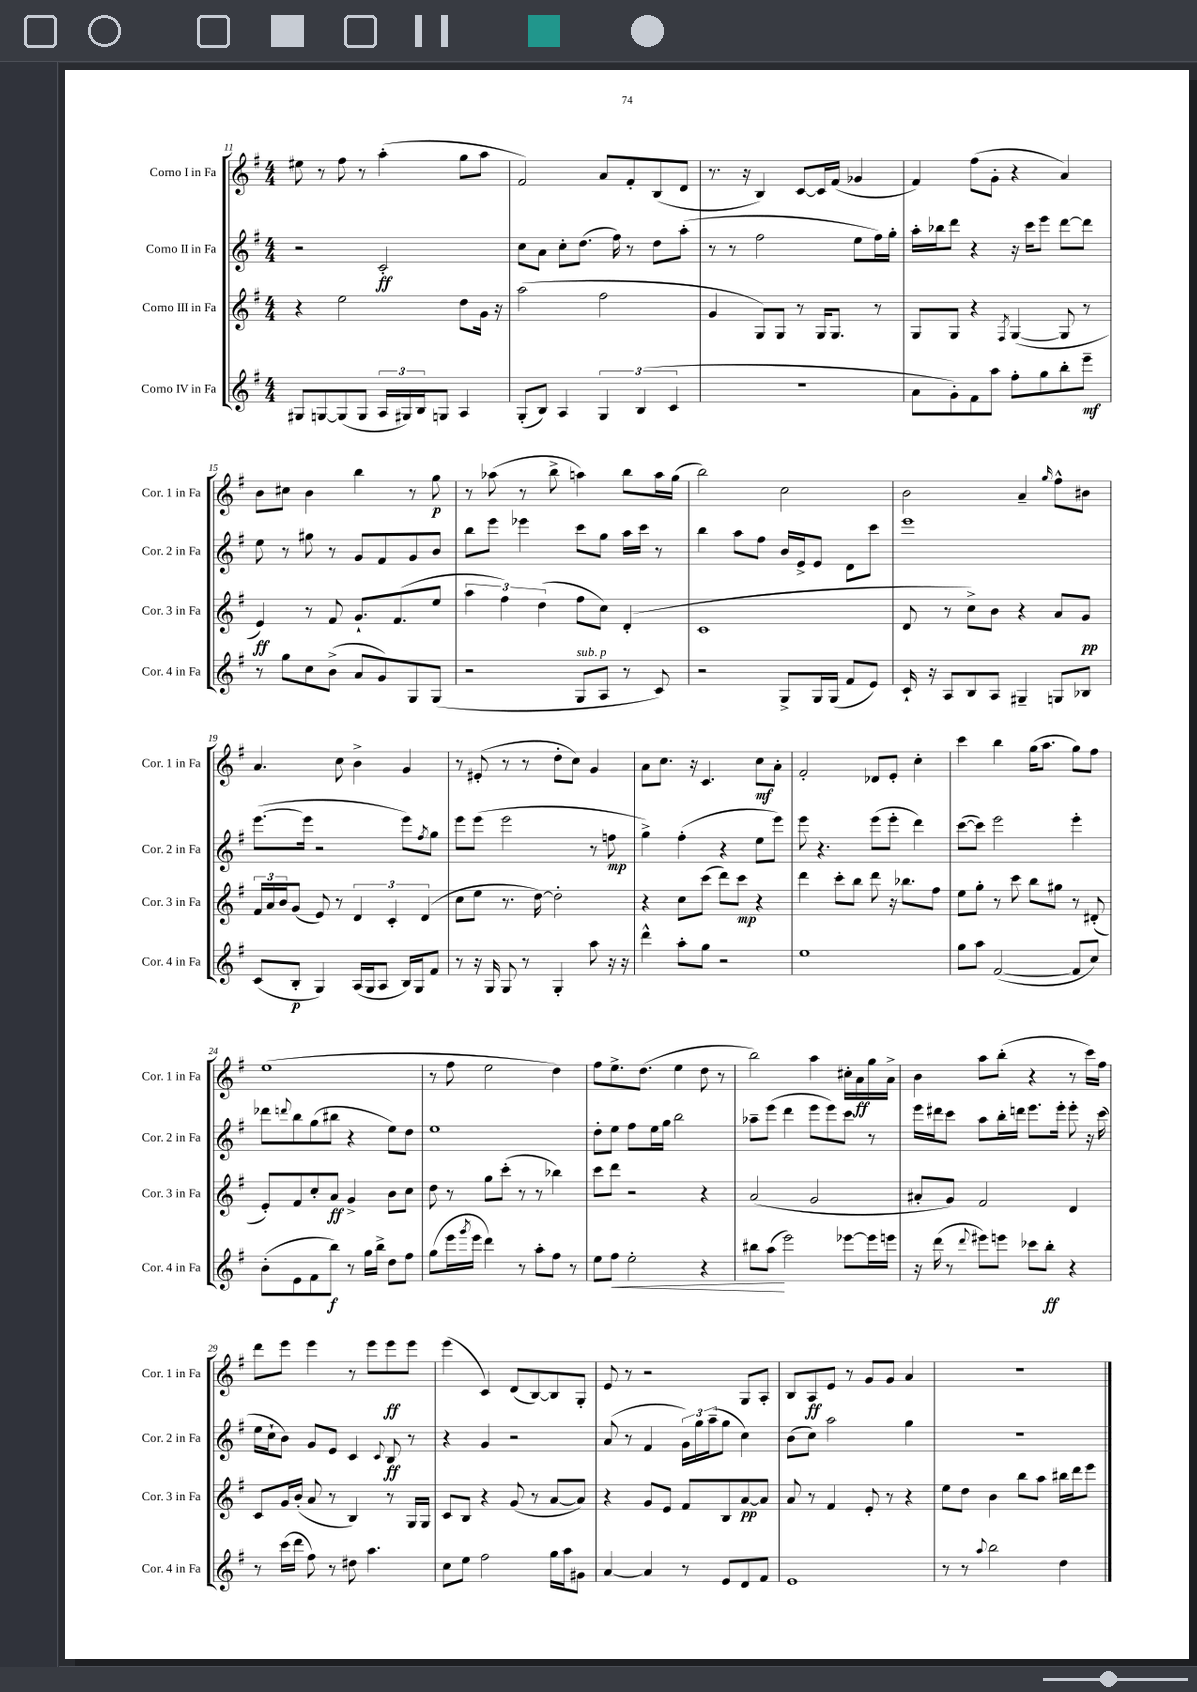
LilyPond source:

<<
\new StaffGroup <<
\new Staff = "s0" \with { instrumentName = "Corno I in Fa" shortInstrumentName = "Cor. 1 in Fa" } {
    \clef treble \key g \major \numericTimeSignature \time 4/4
    eis''8 r8 fis''8 r8 a''4-.( g''8 a''8 |
    fis'2) a'8 fis'8-. b8( d'8 |
    r8. r16 b4) c'8~ c'16 fis'16( ges'4 |
    fis'4) fis''8( g'8-. r4 a'4) |
    b'8 cis''8 b'4 b''4 r8 g''8\p |
    r8 aes''8( r8 b''8-> a''4) b''8 a''16 g''16( |
    b''2) c''2 |
    b'2 a'4-- \grace { g''16 } fis''8-^ bis'8 |
    a'4. c''8 b'4-> g'4 |
    r8 eis'8-.( r8 r8 d''8-. c''8) g'4 |
    a'8 c''8. r16 c'4. c''8\mf a'8-. |
    fis'2-. des'8 e'8-. c''4-. |
    c'''4 b''4 g''16( a''8. g''8) fis''8 |
    e''1( |
    r8 fis''8 e''2 d''4) |
    fis''8 e''8.-> d''8.( e''4 d''8 r8 |
    b''2) a''4 cis''16-. a'16\ff g''16 a'16-> |
    b'4 a''8 b''8-.( r4 r8 c'''16) fis''16 |
    d'''8 e'''8 e'''4 r8 e'''8 e'''8\ff e'''8 |
    e'''4( c'4) d'8( b8~) b8 g8-. |
    e'8 r8 r2 g8 a8-. |
    b8 a8\ff e'8 r8 g'8 g'8 a'4 |
    r1 \bar "|." |
}
\new Staff = "s1" \with { instrumentName = "Corno II in Fa" shortInstrumentName = "Cor. 2 in Fa" } {
    \clef treble \key g \major \numericTimeSignature \time 4/4
    r2 c'2-.\ff |
    c''8 a'8 c''8-. d''8.( fis''16) r8 d''8 a''8-.( |
    r8 r8 fis''2 e''8 fis''16) g''16-. |
    a''16-. bes''16 d'''8 r4 r16 c'''16 e'''8 d'''8~ d'''8 |
    e''8 r8 gis''8 r8 g'8 fis'8 g'8 b'8 |
    b''8 e'''8 ees'''4 c'''8 g''8 a''16 c'''16 r8 |
    b''4 a''8 fis''8 b'16 e'16-> e'8 d'8 c'''8 |
    e'''1 |
    e'''8.~( e'''16 r2 e'''8) \acciaccatura { fis''8 } g''8 |
    e'''8 e'''8( e'''2 r8 f''8\mp |
    g''4->) fis''4-.( r4 e''8 e'''8) |
    e'''8 r4. e'''8( e'''8-. d'''4) |
    c'''8~( c'''8) e'''2 e'''4-. |
    des'''8 \appoggiatura { d'''8 } b''8 g''8( bis''8 r4 e''8) d''8 |
    e''1 |
    d''8-. e''8 fis''8 e''16 g''16 b''2 |
    aes''8-- e'''8( d'''4 e'''8 e'''8) c'''8 r8 |
    e'''16 dis'''16 c'''8 a''8 b''16-. d'''16 e'''8. e'''16-. e'''8-. r16 c'''16( |
    e''16 c''16-! b'8) g'8 e'8 c'4 \appoggiatura { c'8 } b8\ff r8 |
    r4 g'4 r2 |
    a'8( r8 fis'4 \tuplet 3/2 { g'16) g''16 a''16--( } g''8 c''4) |
    b'8( c''8) a''2 g''4 |
    R1 \bar "|." |
}
\new Staff = "s2" \with { instrumentName = "Corno III in Fa" shortInstrumentName = "Cor. 3 in Fa" } {
    \clef treble \key g \major \numericTimeSignature \time 4/4
    r4 e''2 d''8 g'16 r16 |
    a''2( fis''2 |
    g'4 g8) g8 r8 g16 g8. r8 |
    g8 g8 r4 \acciaccatura { fis8 } g4~( g8 r8 |
    e'4\ff) r8 fis'8 g'8.-! fis'8.( e''8 |
    \tuplet 3/2 { a''4 fis''4) d''4( } fis''8 c''8) d'4-.( |
    c'1 |
    d'8 r8 c''8->) b'8 r4 a'8 g'8\pp |
    \tuplet 3/2 { fis'16 a'16 b'16 } g'8( e'8) r8 \tuplet 3/2 { d'4 c'4-. d'4( } |
    c''8 e''8 r8. d''16~) d''2-. |
    r4 c''8 c'''8( d'''8) c'''8\mp r4 |
    d'''4 c'''8-. b''8 d'''8 r16 bes''8. fis''8 |
    e''8 g''8-. r8 c'''8 b''8 gis''8 r8 dis'8-.( |
    e'8-.) fis'8 c''8-. a'8\ff g'4-> b'8 c''8 |
    d''8 r8 g''8 c'''8-.( r8 r8 bes''4) |
    c'''8 d'''8 r2 r4 |
    a'2( g'2 |
    ais'8-. g'8) fis'2 d'4 |
    c'8 g'16 b'16-.( a'8 r8 b4) r8 g16 g16 |
    c'8 b8 r4 g'8( r8 a'8~ a'8) |
    r4 g'8 e'8 fis'8 b8 a'8~\pp a'8 |
    a'8 r8 fis'4 e'8-. r8 r4 |
    e''8 d''8 b'4 b''8 a''8 bis''16 d'''16 e'''8 \bar "|." |
}
\new Staff = "s3" \with { instrumentName = "Corno IV in Fa" shortInstrumentName = "Cor. 4 in Fa" } {
    \clef treble \key g \major \numericTimeSignature \time 4/4
    gis8 g8~ g8( g8 \tuplet 3/2 { a16 gis16) b16 } g8 a4 |
    g8-.( b8) a4 \tuplet 3/2 { g4 b4( c'4 } |
    R1 |
    a'8 g'8-.) fis'8 a''8 fis''8-. g''8 b''8-. e'''8--\mf |
    r8 g''8 c''8 b'8->( a'8 g'8) g8 g8( |
    r2 g8^\markup { \italic "sub. p" } a8 r8 c'8) |
    r2 g8-> g16 g16( fis'8 e'8) |
    c'16-! r16 a8 b8 a8 gis4-- g8 bes8 |
    c'8( b8-.\p g4) a16( g16 a8 b16) g16 fis'8 |
    r8 r16 g16 g8 r8 g4-. a''8 r16 r16 |
    d'''4-^ a''8-. g''8 r2 |
    e''1 |
    g''8 a''8 fis'2~( fis'8 c''8) |
    b'8-.( e'8 fis'8 b''8\f) r8 g''16 b''16-> d''8 fis''8 |
    g''8( e'''16 \acciaccatura { g'''8 } e'''16 d'''4) r8 a''8-. fis''8 r8 |
    e''8 fis''8\< e''2-. r4 |
    bis''8 a''8\!( e'''2) ees'''8~ ees'''16 e'''16 |
    r16 d'''16( r8 \appoggiatura { d'''8 } eis'''8) e'''8 ces'''8 b''8-.\ff r4 |
    r8 c'''16( d'''16 fis''8) r8 dis''8 a''4. |
    c''8 e''8 fis''2 g''16 a''16 gis'8 |
    a'4~ a'4 r8 e'8 d'8 fis'8 |
    e'1 |
    r8 r8 \appoggiatura { a''8 } b''2 d''4 \bar "|." |
}
>>
>>
\layout { \context { \Score currentBarNumber = #11 } }
